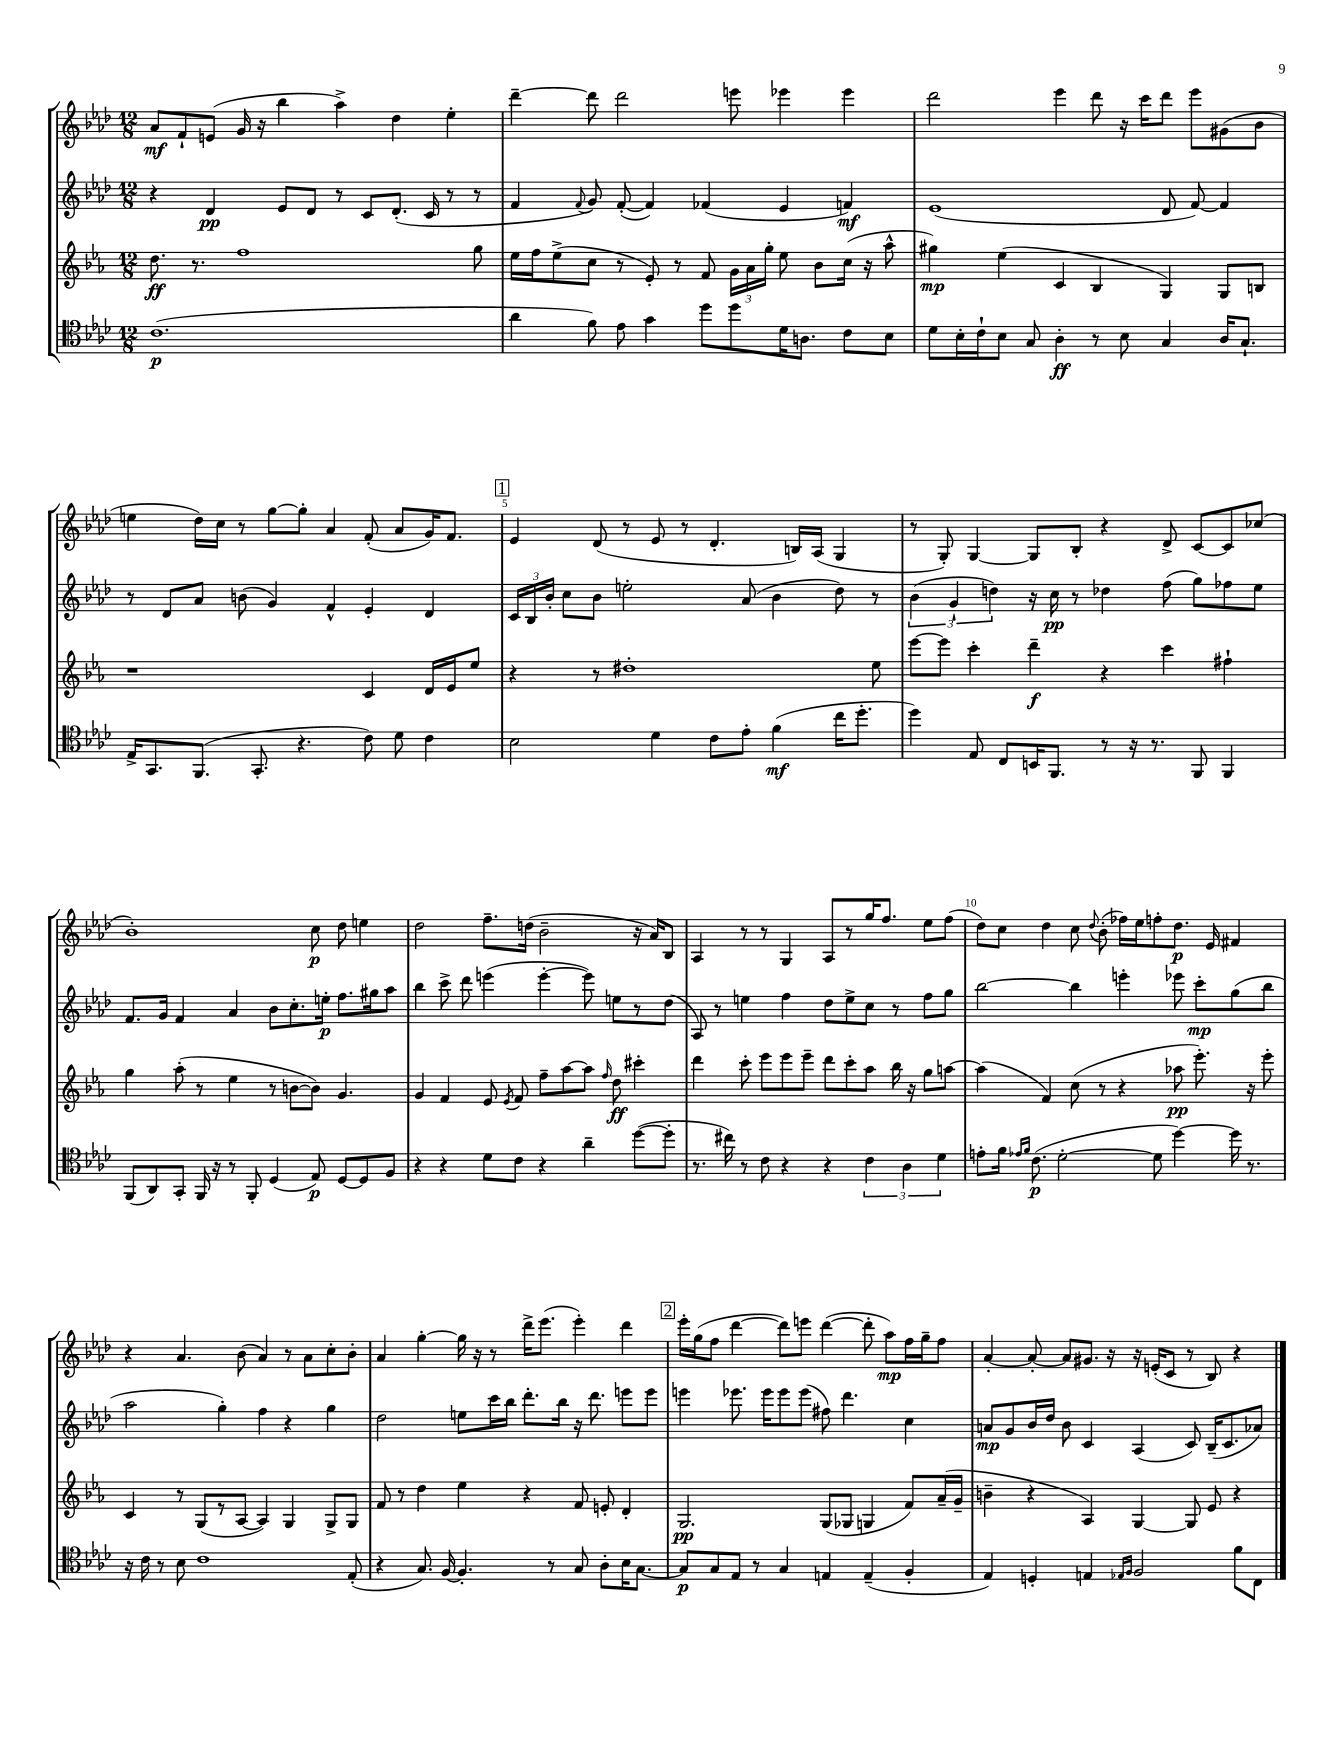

**kern	**dynam	**kern	**dynam	**kern	**dynam	**kern	**dynam
*part4	*part4	*part3	*part3	*part2	*part2	*part1	*part1
*staff4	*staff4	*staff3	*staff3	*staff2	*staff2	*staff1	*staff1
*clefC4	*	*clefG2	*	*clefG2	*	*clefG2	*
*k[b-e-a-d-]	*	*k[b-e-a-]	*	*k[b-e-a-d-]	*	*k[b-e-a-d-]	*
*M12/8	*	*M12/8	*	*M12/8	*	*M12/8	*
=1	=1	=1	=1	=1	=1	=1	=1
(1.c	p	8.dd\	ff	4r	.	8a-/L	mf
.	.	.	.	.	.	8f`/	.
.	.	8.r	.	.	.	.	.
.	.	.	.	4d-/	pp	(8en/J	.
.	.	1ff	.	.	.	16g/	.
.	.	.	.	.	.	16r	.
.	.	.	.	8e-/L	.	4bb-\	.
.	.	.	.	8d-/J	.	.	.
.	.	.	.	8r	.	4aa-^\)	.
.	.	.	.	8c/L	.	.	.
.	.	.	.	(8.d-'/J	.	4dd-\	.
.	.	.	.	16c/	.	.	.
.	.	.	.	8r	.	4ee-'\	.
.	.	8gg\	.	8r	.	.	.
=2	=2	=2	=2	=2	=2	=2	=2
4a-\	.	16ee-\LL	.	4f/	.	[4ddd-~\	.
.	.	16ff\J	.	.	.	.	.
.	.	(8ee-^\	.	.	.	.	.
.	.	.	.	8qqf/	.	.	.
8f\)	.	8cc\J	.	8g/)	.	8ddd-\]	.
8e-\	.	8r	.	([8f'/	.	2ddd-\	.
4g\	.	8e-'/)	.	4f/])	.	.	.
.	.	8r	.	.	.	.	.
8dd-\L	.	8f/	.	(4f-X/	.	.	.
8dd-\	.	24g\LL	.	.	.	8eeen\	.
.	.	24a-\	.	.	.	.	.
.	.	24gg'\JJ	.	.	.	.	.
16d-\K	.	8ee-\	.	4e-/	.	4eee-X\	.
8.An\J	.	.	.	.	.	.	.
.	.	8b-\L	.	.	.	.	.
8c\L	.	(16cc\Jk	.	4fn/)	mf	4eee-\	.
.	.	16r	.	.	.	.	.
8B-\J	.	8aa-^^\	.	.	.	.	.
=3	=3	=3	=3	=3	=3	=3	=3
8d-\L	.	4gg#X\)	mp	(1e-	.	2ddd-\	.
16B-'\L	.	.	.	.	.	.	.
16c`\J	.	.	.	.	.	.	.
8B-\J	.	(4ee-\	.	.	.	.	.
8G/	.	.	.	.	.	.	.
4A-'\	ff	4c/	.	.	.	4eee-\	.
8r	.	4B-/	.	.	.	8ddd-\	.
8B-\	.	.	.	.	.	16r	.
.	.	.	.	.	.	16ccc\KL	.
4G/	.	4G/)	.	8d-/	.	8ddd-\J	.
.	.	.	.	[8f/)	.	8eee-\L	.
16A-/KL	.	8G/L	.	4f/]	.	(8g#X\	.
8.G`/J	.	.	.	.	.	.	.
.	.	8Bn/J	.	.	.	8b-\J	.
!!LO:LB:g=z
=4	=4	=4	=4	=4	=4	=4	=4
16E-^/KL	.	1r	.	8r	.	4een\	.
8.GG/	.	.	.	.	.	.	.
.	.	.	.	8d-/L	.	.	.
(8.FF/J	.	.	.	8a-/J	.	16dd-\LL)	.
.	.	.	.	.	.	16cc\JJ	.
.	.	.	.	(8bn\	.	8r	.
8.GG'/	.	.	.	.	.	.	.
.	.	.	.	4g/)	.	[8gg\L	.
4.r	.	.	.	.	.	8gg'\J]	.
.	.	.	.	4f^^/	.	4a-/	.
8c\)	.	4c/	.	4e-'/	.	(8f'/	.
8d-\	.	.	.	.	.	8a-/L	.
4c\	.	16d/LL	.	4d-/	.	16g/K)	.
.	.	16e-/J	.	.	.	8.f/J	.
.	.	8ee-/J	.	.	.	.	.
!!LO:REH:place=s1:t=1
=5	=5	=5	=5	=5	=5	=5	=5
2B-\	.	4r	.	24c/LL	.	4e-/	.
.	.	.	.	24B-/	.	.	.
.	.	.	.	24b-'/JJ	.	.	.
.	.	.	.	8cc\L	.	.	.
.	.	8r	.	8b-\J	.	(8d-/	.
.	.	1dd#X'	.	2een'\	.	8r	.
4d-\	.	.	.	.	.	8e-/	.
.	.	.	.	.	.	8r	.
8c\L	.	.	.	.	.	4.d-'/	.
8e-'\J	.	.	.	(8a-/	.	.	.
(4f\	mf	.	.	4b-\	.	.	.
.	.	.	.	.	.	16Bn/LL)	.
.	.	.	.	.	.	(16A-/JJ	.
16cc\KL	.	.	.	8dd-\)	.	4G/	.
8.dd-'\J	.	.	.	.	.	.	.
.	.	8ee-\	.	8r	.	.	.
=6	=6	=6	=6	=6	=6	=6	=6
4dd-\)	.	[8eee-\L	.	(6b-\	.	8r	.
.	.	8eee-\J]	.	.	.	8G'/)	.
.	.	.	.	6g`/	.	.	.
8E-/	.	4ccc'\	.	.	.	[4G/	.
.	.	.	.	6ddn\)	.	.	.
8C/L	.	.	.	.	.	.	.
16BBn/K	.	4ddd~\	f	16r	.	8G/L]	.
8.FF/J	.	.	.	16cc\	pp	.	.
.	.	.	.	8r	.	8B-'/J	.
8r	.	4r	.	4dd-X\	.	4r	.
16r	.	.	.	.	.	.	.
8.r	.	.	.	.	.	.	.
.	.	4ccc\	.	(8ff\	.	8d-^/	.
8FF/	.	.	.	8gg\L)	.	[8c/L	.
4FF/	.	4ff#X`\	.	8ff-X\	.	8c/]	.
.	.	.	.	8ee-\J	.	(8cc-X/J	.
!!LO:LB:g=z
=7	=7	=7	=7	=7	=7	=7	=7
(8FF/L	.	4gg\	.	8.f/L	.	1b-')	.
8AA-/)	.	.	.	.	.	.	.
.	.	.	.	16g/Jk	.	.	.
8GG'/J	.	(8aa-'\	.	4f/	.	.	.
16FF/	.	8r	.	.	.	.	.
16r	.	.	.	.	.	.	.
8r	.	4ee-\	.	4a-/	.	.	.
8FF'/	.	.	.	.	.	.	.
(4D-/	.	8r	.	8b-\L	.	.	.
.	.	[8bn\L	.	8.cc'\	.	.	.
8E-/)	p	8b\J])	.	.	.	8cc\	p
.	.	.	.	16een'\Jk	p	.	.
[8D-/L	.	4.g/	.	8.ff\L	.	8dd-\	.
8D-/]	.	.	.	.	.	4een\	.
.	.	.	.	16gg#X\k	.	.	.
8F/J	.	.	.	8aa-\J	.	.	.
=8	=8	=8	=8	=8	=8	=8	=8
4r	.	4g/	.	4bb-\	.	2dd-\	.
4r	.	4f/	.	8ccc^\	.	.	.
.	.	.	.	8ddd-\	.	.	.
8d-\L	.	8e-/	.	(4eeen\	.	8.ff~\L	.
.	.	8qe-/	.	.	.	.	.
8c\J	.	8f/	.	.	.	.	.
.	.	.	.	.	.	(16ddn\Jk	.
4r	.	8ff~\L	.	[4eee'\	.	2b-~\	.
.	.	[8aa-\	.	.	.	.	.
4a-~\	.	8aa-\J]	.	8eee\])	.	.	.
.	.	16qqff/	.	.	.	.	.
.	.	8dd\	ff	8een\L	.	.	.
([8dd-\L	.	4ccc#X'\	.	8r	.	16r	.
.	.	.	.	.	.	16a-/KL)	.
8dd-'\J]	.	.	.	(8dd-\J	.	8B-/J	.
=9	=9	=9	=9	=9	=9	=9	=9
8.r	.	4ddd\	.	8A-/)	.	4A-/	.
.	.	.	.	8r	.	.	.
16cc#X\)	.	.	.	.	.	.	.
8r	.	8ccc'\	.	4een\	.	8r	.
8c\	.	8eee-\L	.	.	.	8r	.
4r	.	8eee-\	.	4ff\	.	4G/	.
.	.	8eee-~\J	.	.	.	.	.
4r	.	8ddd\L	.	8dd-\L	.	8A-/L	.
.	.	8ccc'\	.	8ee^\	.	8r	.
6c\	.	8aa-\J	.	8cc\J	.	16gg/K	.
.	.	.	.	.	.	8.ff/J	.
.	.	16bb-\	.	8r	.	.	.
6A-\	.	.	.	.	.	.	.
.	.	16r	.	.	.	.	.
.	.	8gg\L	.	8ff\L	.	8ee-\L	.
6d-\	.	.	.	.	.	.	.
.	.	[8aan\J	.	8gg\J	.	(8ff\J	.
=10	=10	=10	=10	=10	=10	=10	=10
8en'\L	.	(4aa\]	.	[2bb-\	.	8dd-\L)	.
16f\Jk	.	.	.	.	.	8cc\J	.
16qqe-X/LL	.	.	.	.	.	.	.
16qqf/JJ	.	.	.	.	.	.	.
(8.c\	p	.	.	.	.	.	.
.	.	4f/)	.	.	.	4dd-\	.
[2d-'\	.	.	.	.	.	.	.
.	.	(8cc\	.	4bb-\]	.	8cc\	.
.	.	.	.	.	.	8qqdd-/	.
.	.	8r	.	.	.	(8b-'\	.
.	.	4r	.	4eeen'\	.	16ff-X\LL)	.
.	.	.	.	.	.	16ee-\J	.
8d-\]	.	.	.	.	.	8ffn'\	.
[4dd-\)	.	8aa-X\	pp	8eee-X\	.	8.dd-\J	p
.	.	8.eee-'\)	.	8ccc'\L	mp	.	.
.	.	.	.	.	.	16e-/	.
16dd-\]	.	.	.	(8gg\	.	4f#X/	.
8.r	.	16r	.	.	.	.	.
.	.	8eee-'\	.	8bb-\J	.	.	.
!!LO:LB:g=z
=11	=11	=11	=11	=11	=11	=11	=11
16r	.	4c/	.	2aa-\	.	4r	.
16c\	.	.	.	.	.	.	.
8r	.	.	.	.	.	.	.
8B-\	.	8r	.	.	.	4.a-/	.
1c	.	(8G/L	.	.	.	.	.
.	.	8r	.	4gg'\)	.	.	.
.	.	[8A-/J	.	.	.	(8b-\	.
.	.	4A-/])	.	4ff\	.	4a-/)	.
.	.	4G/	.	4r	.	8r	.
.	.	.	.	.	.	8a-\L	.
.	.	8G^/L	.	4gg\	.	8cc'\	.
(8E-'/	.	8G/J	.	.	.	8b-'\J	.
=12	=12	=12	=12	=12	=12	=12	=12
4r	.	8f/	.	2dd-\	.	4a-/	.
.	.	8r	.	.	.	.	.
8.G/)	.	4dd\	.	.	.	[4gg'\	.
[16F/	.	.	.	.	.	.	.
4.F'/]	.	4ee-\	.	8een\L	.	16gg\]	.
.	.	.	.	.	.	16r	.
.	.	.	.	16ccc\L	.	8r	.
.	.	.	.	16bb-\JJ	.	.	.
.	.	4r	.	8.ddd-'\L	.	16ddd-^\KL	.
.	.	.	.	.	.	(8.eee-\J	.
8r	.	.	.	.	.	.	.
.	.	.	.	16bb-\Jk	.	.	.
8G/	.	8f/	.	16r	.	4eee-'\)	.
.	.	.	.	8.ddd-\	.	.	.
8A-'\L	.	8en'/	.	.	.	.	.
16B-\K	.	4d'/	.	8eeen\L	.	4ddd-\	.
[8.G\J	.	.	.	.	.	.	.
.	.	.	.	8eee\J	.	.	.
!!LO:REH:place=s1:t=2
=13	=13	=13	=13	=13	=13	=13	=13
8G/L]	p	2.G/	pp	4eeen\	.	16eee-'\LL	.
.	.	.	.	.	.	(16gg\J	.
8G/	.	.	.	.	.	8ff\J	.
8E-/J	.	.	.	8.eee-X\	.	[4ddd-\	.
8r	.	.	.	.	.	.	.
.	.	.	.	16eee-\KL	.	.	.
4G/	.	.	.	8eee-\	.	8ddd-\L])	.
.	.	.	.	(8eee-\J	.	8eeen\J	.
4En/	.	(8G/L	.	8ff#X\)	.	([4ddd-\	.
.	.	8G-X/J	.	4.ddd-\	.	.	.
(4E~/	.	4Gn/	.	.	.	8ddd-'\]	.
.	.	.	.	.	.	8aa-\L)	mp
4F'/	.	8f/L)	.	4cc\	.	16ff\L	.
.	.	.	.	.	.	16gg~\J	.
.	.	(16a-~/L	.	.	.	8ff\J	.
.	.	16g~/JJ	.	.	.	.	.
=14	=14	=14	=14	=14	=14	=14	=14
4E-/)	.	4bn~\	.	8an/L	mp	[4a-'/	.
.	.	.	.	8g/	.	.	.
4Dn'/	.	4r	.	16b-/L	.	8a-'/_	.
.	.	.	.	16dd-/JJ	.	.	.
.	.	.	.	8b-\	.	8a-/L]	.
4En/	.	4A-/)	.	4c/	.	8.g#X/J	.
.	.	.	.	.	.	16r	.
16qqE-X/LL	.	.	.	.	.	.	.
16qqF/JJ	.	.	.	.	.	.	.
2F/	.	[4G/	.	(4A-/	.	16r	.
.	.	.	.	.	.	(16en'/KL	.
.	.	.	.	.	.	8c/J	.
.	.	8G/]	.	8c/)	.	8r	.
.	.	8e-/	.	(16B-~/KL	.	8B-/)	.
.	.	.	.	8.c/	.	.	.
8f\L	.	4r	.	.	.	4r	.
8C\J	.	.	.	8a-X/J)	.	.	.
==	==	==	==	==	==	==	==
*-	*-	*-	*-	*-	*-	*-	*-
